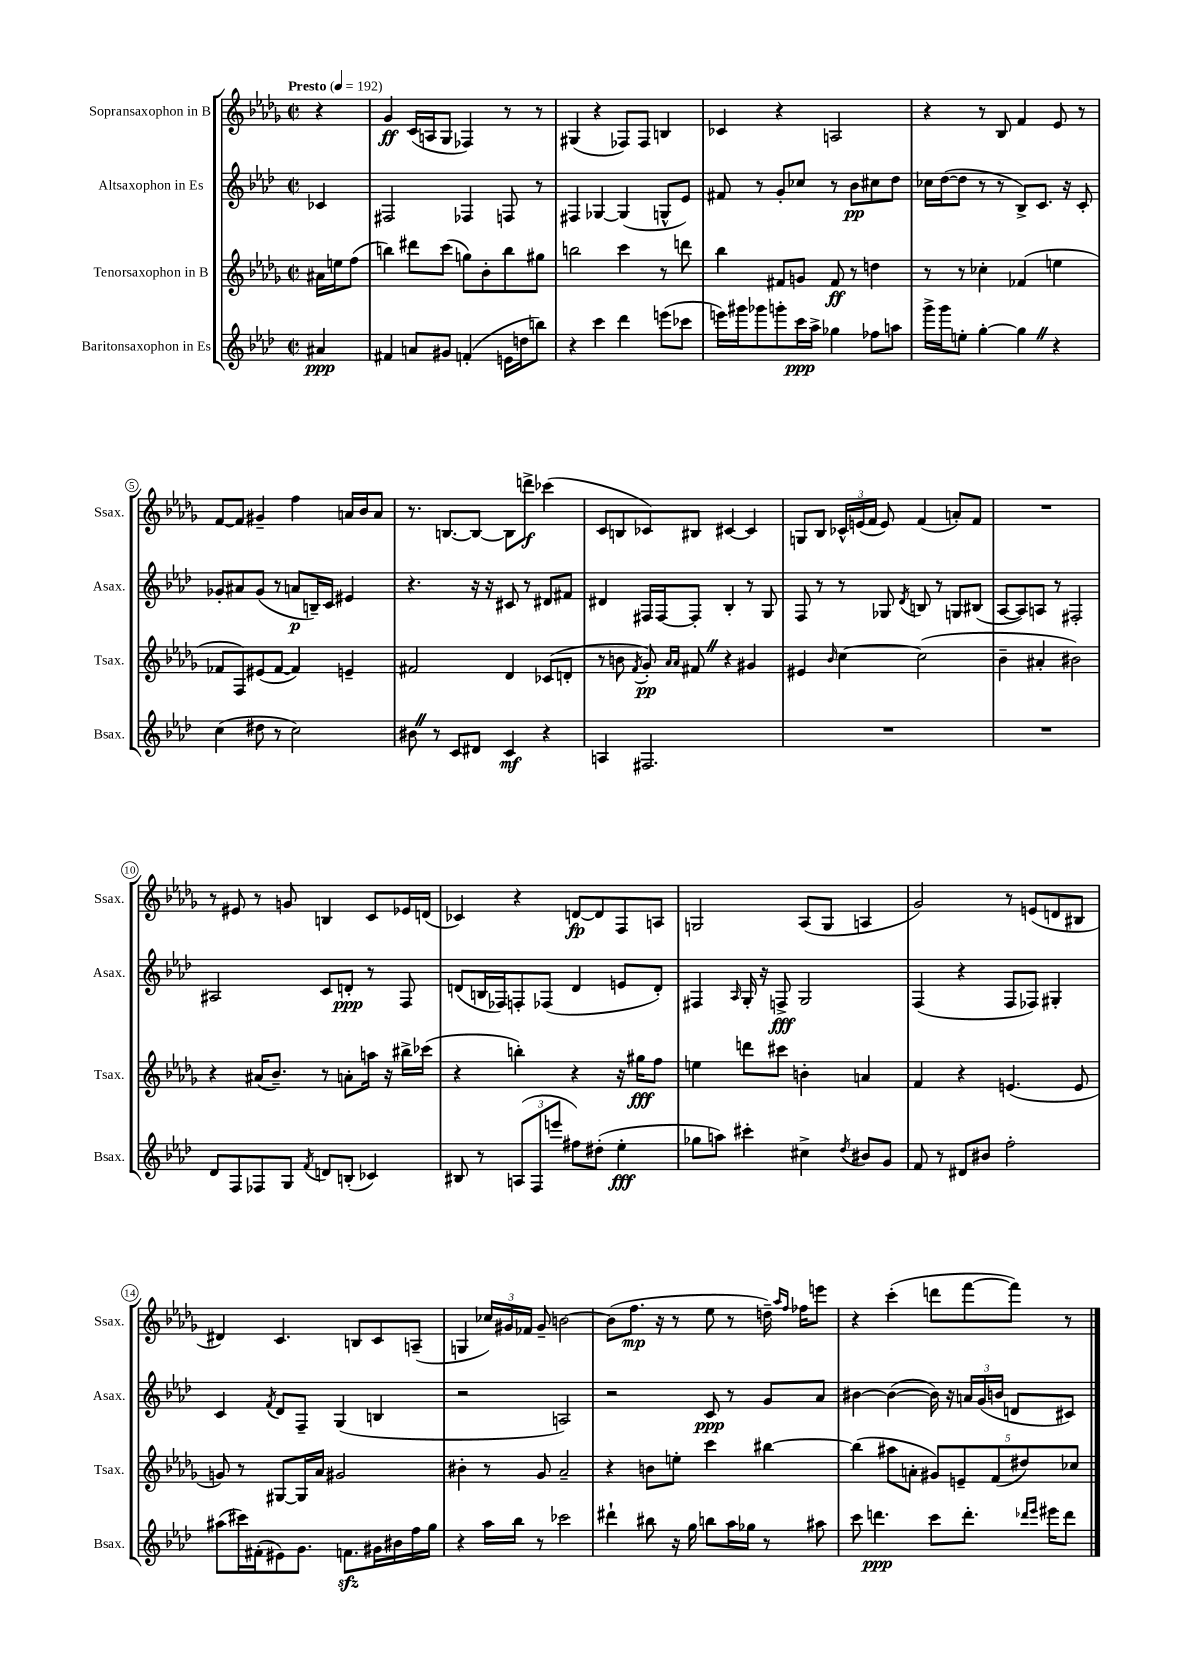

**kern	**kern	**kern	**kern
*staff4	*staff3	*staff2	*staff1
*clefG2	*clefG2	*clefG2	*clefG2
*k[b-e-a-d-]	*k[b-e-a-d-g-]	*k[b-e-a-d-]	*k[b-e-a-d-g-]
*M2/2	*M2/2	*M2/2	*M2/2
*met(c|)	*met(c|)	*met(c|)	*met(c|)
*MM192	*MM192	*MM192	*MM192
4a#/	16a#\LL	4c-/	4r
.	16ee\J	.	.
.	(8ff\J	.	.
=	=	=	=
4f#/	4bb\)	2F#/	4g-/
8a/L	8ddd#\L	.	(16c/LL
.	.	.	16A/J
8g#/J	(8ccc\J	.	8G-/J
(4f'/	8gg\L)	4F-/	4F-/)
.	8b-'\	.	.
16e\LL	8bb\	8F/	8r
16dd\J	.	.	.
8bb\J)	8gg#\J	8r	8r
=	=	=	=
4r	2bb\	4F#/	(4G#/
4ccc\	.	[4G-/	4r
4ddd-\	4ccc\	(4G-/]	8F-/L)
.	.	.	8F-/J
(8eee\L	8r	8G^^/L	4B/
8ccc-\J	8ddd\	8e-/J)	.
=	=	=	=
16eee\LL)	4bb-\	8f#/	4c-/
16ggg#\J	.	.	.
8ggg-\	.	8r	.
8ggg'\	8f#/L	8g'/L	4r
16ccc\L	8g/J	8cc-/J	.
16aa-^\JJ	.	.	.
4gg-\	8f#/	8r	2A/
.	8r	8b-\L	.
8ff-\L	4dd\	8cc#\	.
8aa\J	.	8dd-\J	.
=	=	=	=
16ggg^\LL	8r	16cc-\LL	4r
16ggg\J	.	([16dd-\J	.
8ee'\J	8r	8dd-\]J	.
[4gg'\	4cc-'\	8r	8r
.	.	8r	8B-/
4gg\]	(4f-/	8B-^/L)	4f/
.	.	8.c/J	.
4r	4ee\	.	8e-/
.	.	16r	.
.	.	8c'/	8r
=	=	=	=
(4cc\	8f-/L	8g-'/L	[8f/L
.	8F/)	8a#/	8f/]J
8dd#\	(8e#/	(8g-/J	4g#~/
8r	[8f-/J	8r	.
2cc\)	4f-/])	8a/L	4ff\
.	.	16B~/L)	.
.	.	16c/JJ	.
.	4e~/	4e#/	16a/LL
.	.	.	16b-/J
.	.	.	8a/J
=	=	=	=
8b#\	2f#/	4.r	8.r
8r	.	.	.
.	.	.	[8.B/L
8c/L	.	.	.
8d#/J	.	16r	8B/_J
.	.	16r	.
4c/	4d-/	8c#/	8B\]L
.	.	8r	8ddd^\J
4r	(8c-/L	8d#/L	(4ccc-\
.	8d'/J	8f#/J	.
=	=	=	=
4A/	8r	4d#/	8c/L
.	8b\	.	8B/
.	8qf/	.	.
2.F#/	8g-'/)	16F#/LL	8c-/)
.	.	[16F#/J	.
.	16qqa-/LL	.	.
.	16qqa-/JJ	.	.
.	8f#/	8F#'/]J	8B#/J
.	4r	4B-'/	[4c#/
.	4g#/	8r	4c#/]
.	.	8G/	.
=	=	=	=
1r	4e#/	8F/	8G/L
.	.	8r	8B-/J
.	16qqb-/	.	.
.	[4cc\	8r	24c-^^/LL
.	.	.	(24e/
.	.	.	24f/JJ
.	.	8G-/	8e/)
.	.	8qd-/	.
.	(2cc\]	8B/	(4f/
.	.	8r	.
.	.	8G/L	8a'/L)
.	.	(8B#/J	8f/J
=	=	=	=
1r	4b-~\	[8A-/L	1r
.	.	8A-/])	.
.	4a#'/	8A/J	.
.	.	8r	.
.	2b#\)	2F#'/	.
=	=	=	=
8d-/L	4r	2A#/	8r
8F/	.	.	8e#/
8F-/	(16a#/LK	.	8r
.	8.b-~/J)	.	.
8G/J	.	.	8g/
8qf/	.	.	.
8d/L	8r	8c/L	4B/
(8B'/J	8a'\L	8d'/J	.
4c-/)	16aa\Jk	8r	8c/L
.	16r	.	.
.	16bb#^\LL	8F/	16e-/L
.	(16ccc-\JJ	.	(16d/JJ
=	=	=	=
8B#/	4r	(8d/L	4c-/)
8r	.	16B/L	.
.	.	16F-/J)	.
(12A/L	4bb'\)	8F'/	4r
12F/	.	.	.
.	.	(8F-/J	.
12eee/J	.	.	.
8ff#\L)	4r	4d/	[8d/L
(8dd#'\J	.	.	8d/]
4ee-'\	16r	8e/L	8F/
.	16gg#\LK	.	.
.	8ff\J	8d'/J)	8A/J
=	=	=	=
8gg-\L	4ee\	4F#/	2G/
8aa\J)	.	.	.
.	.	16qqA-/	.
4ccc#'\	8ddd\L	16G'/	.
.	.	16r	.
.	8ccc#\J	8F^/	.
4cc#^\	4b'\	2G/	(8A-/L
.	.	.	8G/J
8qdd-/	.	.	.
8b#/L	4a/	.	4A/
8g/J	.	.	.
=	=	=	=
8f/	4f/	(4F/	2g-/)
8r	.	.	.
8d#/L	4r	4r	.
8b#/J	.	.	.
2ff'\	(4.e/	8F/L	8r
.	.	8F-/J)	(8e/L
.	.	4G#'/	8d/
.	8e/	.	8B#/J
=	=	=	=
(8aa#\L	8g/)	4c/	4d#/)
16ccc#\L)	8r	.	.
(16f#'\J	.	.	.
.	.	8qf/	.
8e#\)	[8G#/L	8d-/L	4.c/
8.g\J	16G#/]L	8F~/J	.
.	16a-/JJ	.	.
.	2g#/	(4G/	.
8.f\L	.	.	.
.	.	.	8B/L
16g#\L	.	4B/	8c/
16b#\	.	.	.
16ff\	.	.	(8A~/J
16gg\JJ	.	.	.
=	=	=	=
4r	4b#'\	2r	4G/
16aa-\LL	8r	.	24cc-/LL)
.	.	.	24g#/
16bb-\JJ	.	.	.
.	.	.	24f-/JJ
8r	8g-/	.	8g#~/
2ccc-\	2a-~/	2A/)	[2b\
=	=	=	=
4ddd#`\	4r	2r	(8b\]L
.	.	.	8.ff\J
8bb#\	8b\L	.	.
.	.	.	16r
16r	8ee'\J	.	8r
16gg\	.	.	.
8bb\L	4ccc\	8c/	8ee-\
16aa-\L	.	8r	8r
16gg-\JJ	.	.	.
8r	[4bb#\	8g/L	16dd~\)
.	.	.	16qqaa-/LL
.	.	.	16qqff/JJ
.	.	.	16ff-\LK
8aa#\	.	8a-/J	8eee\J
=	=	=	=
8ccc\	(4bb#\]	[4b#\	4r
4.ddd\	.	.	.
.	8aa#\L	(4b#\_	(4ccc'\
.	8a'\J	.	.
8ccc\L	10g#/L)	16b#\])	8ddd\L
.	.	16r	.
.	10e~/	.	.
8.ddd'\J	.	24a/LL	[8fff\
.	.	(24g/	.
.	(10f/	.	.
.	.	24b/JJ	.
.	.	8d/L	8fff\]J)
.	10dd#/)	.	.
16qqddd-/LL	.	.	.
16qqeee-/JJ	.	.	.
16eee#\LK	.	.	.
8ddd-\J	.	8c#/J)	8r
.	10cc-/J	.	.
==	==	==	==
*-	*-	*-	*-
